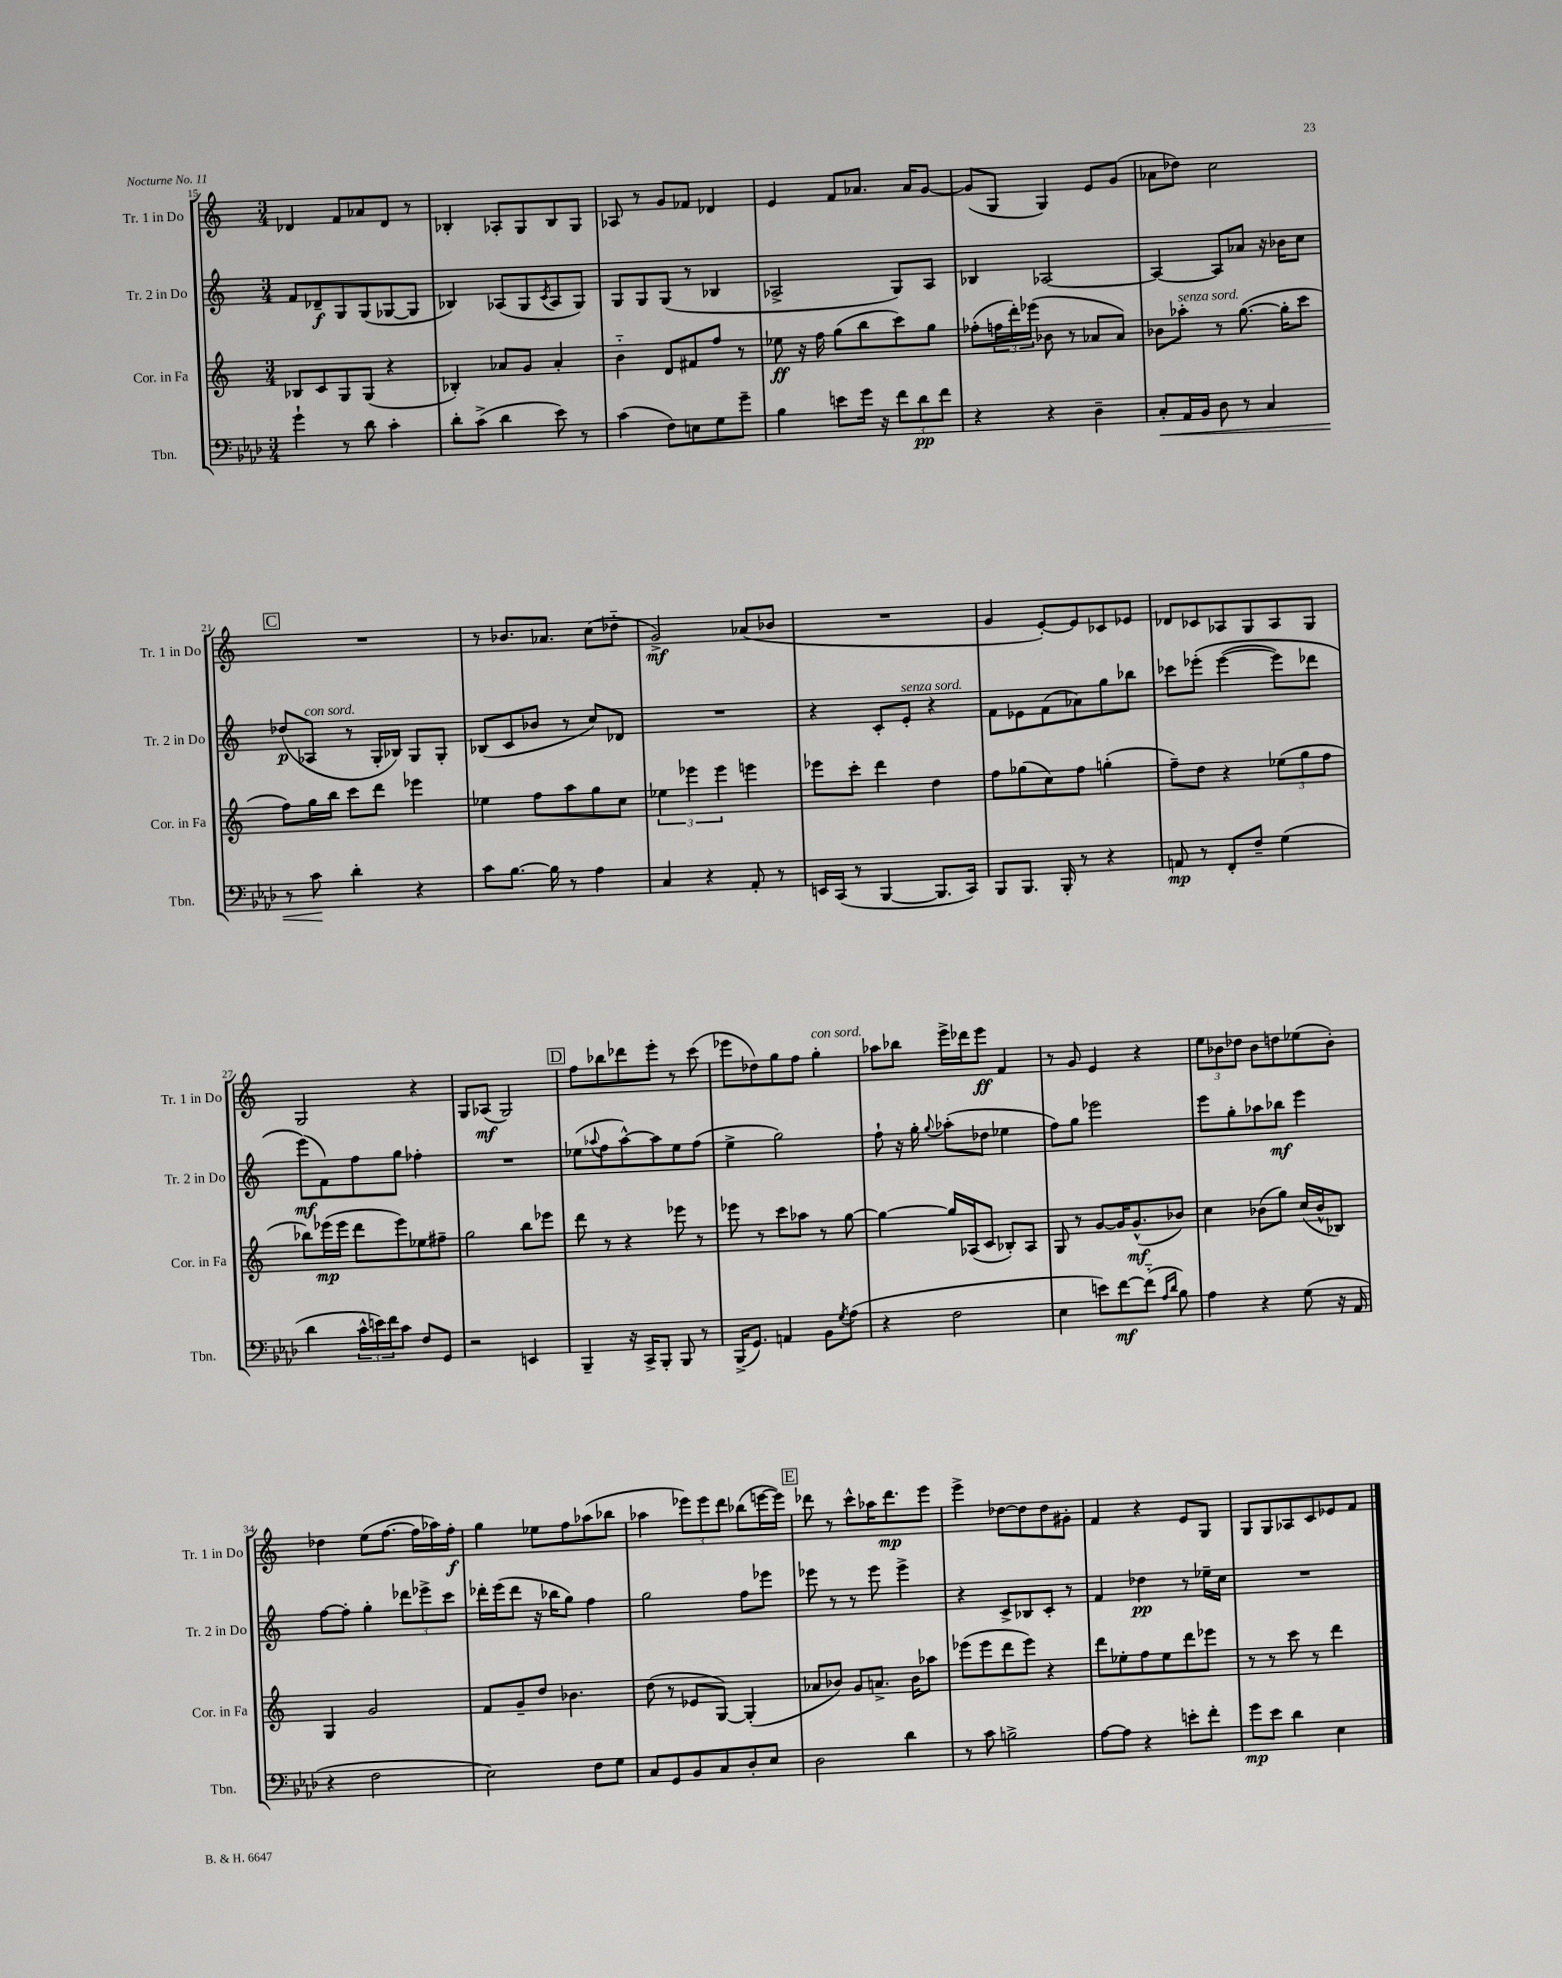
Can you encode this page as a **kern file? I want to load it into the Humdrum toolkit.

**kern	**kern	**kern	**kern
*staff4	*staff3	*staff2	*staff1
*clefF4	*clefG2	*clefG2	*clefG2
*k[b-e-a-d-]	*k[]	*k[]	*k[]
*M3/4	*M3/4	*M3/4	*M3/4
4g`	8B-	8f	4d-
.	8c	8d-~	.
8r	8G	8G	8f
8d-	(8G	(8G	8a-
4c'	4r	[8G-	8d-
.	.	8G-]	8r
=	=	=	=
8d-'	4B-')	4B-)	4B-'
(8c^	.	.	.
4d-	8a-	(8A-	8A-'
.	8g	8G	8G
.	.	8qc	.
8e-)	4a-'	8A-	8B-
8r	.	8G)	8G
=	=	=	=
(4c	4b'~	8G	8A-
.	.	8G	8r
8F)	8d	(8G	8g
8E	8f#	8r	8f-
8G	8ff	4B-	4d-
8g~	8r	.	.
=	=	=	=
4B-	8ee-	2A-^	4e
.	16r	.	.
.	16ff	.	.
8e	(8gg	.	8f
16g	8bb	.	8.a-
16r	.	.	.
12f	8ccc)	8G)	.
.	.	.	16a-
12d-	.	.	.
.	8gg	8A-	[8g
12f	.	.	.
=	=	=	=
4r	(8ff-'	4B-	(8g]
.	24ff	.	8G
.	24ddd')	.	.
.	(24eee-	.	.
4r	8b-	[2A-	4G)
.	8r	.	.
4D-~	8a-	.	8e
.	8a-)	.	(8g
=	=	=	=
8C'	8b-	4A-_	8a-
16AA-	8aa-'	.	8dd-)
16BB-	.	.	.
8D-	8r	8A-]	2cc
8r	([8.gg	8a-	.
4C	.	16r	.
.	16gg']	16b-	.
.	8ccc	8cc	.
=	=	=	=
8r	8ff)	(8dd-	2.r
8c	16gg	8A-	.
.	16bb	.	.
4d-'	8ccc	8r	.
.	8ddd	16G'	.
.	.	16B-)	.
4r	4eee-	8G	.
.	.	8G'	.
=	=	=	=
8c	4ee-	(8B-	8r
[8.B-	.	8c	8.b-
.	8ff	8b-	.
16B-]	.	.	8.a-
8r	8aa	8r	.
4A-	8gg	8cc)	(8cc
.	8cc	8d-	8dd-'~
=	=	=	=
4C	6ee-	2.r	2g^)
.	6eee-	.	.
4r	.	.	.
.	6eee-	.	.
8AA-'	4eee	.	(8a-
8r	.	.	8b-
=	=	=	=
16EE	8eee-	4r	2.r
(16CC	.	.	.
8r	8ccc'	.	.
[4BBB-	4ddd	8c'	.
.	.	8e'	.
8.BBB-]	4dd	4r	.
16CC)	.	.	.
=	=	=	=
8BBB-	8ff	8f	4g
8.BBB-	(8gg-	8e-	.
.	8cc)	(8f	[8e')
16BBB-'	.	.	.
8r	8ff	8a-)	8e]
4r	(4gg'	8gg	8c-
.	.	8bb-	8e-
=	=	=	=
8AA	8ff~)	8ccc-	8d-
8r	8dd	&(8eee-'	8c-
8FF'	4r	([4eee-	8A-
8F~	.	.	8G
(4G	(12ee-	8eee-])	8A-
.	12gg	.	.
.	.	8ddd-	8G
.	12ff	.	.
=	=	=	=
4d-	8bb-)	(8eee&)	2G
.	(16eee-	8f)	.
.	16eee-	.	.
24c^^	8ddd	8ff	.
24e)	.	.	.
24f	.	.	.
8c	8eee-)	8gg	.
8F	8ee-	4ff-'	4r
8GG	8ff#~	.	.
=	=	=	=
2r	2gg	2.r	8G
.	.	.	(8A-
.	.	.	2G)
4EE	8bb	.	.
.	8eee-	.	.
=	=	=	=
4BBB-~	8ddd	(8ee-	8ff
.	.	8qqaa-	.
.	8r	8ff	8bb-
16r	4r	[8aa-^^)	8ddd-
16CC^	.	.	.
8BBB-'	.	8aa-]	8eee'
8BBB-	8eee-	8ee-	8r
8r	8r	(8ff	(8ccc
=	=	=	=
(16BBB-^	8eee-	4ee^	8eee-
8.GG)	.	.	.
.	8r	.	8dd-)
4AA	8ccc	2gg)	8gg
.	8aa-	.	8ff
8BB-	8r	.	4gg'
8qG	.	.	.
(8A-	[8gg	.	.
=	=	=	=
4r	4gg_	8ff`	8aa-
.	.	16r	8bb-
.	.	16gg'	.
.	.	8qqgg	.
2F	16gg]	(8aa-'	16eee^
.	(16A-	.	16ddd-
.	8c	8dd-	8eee
.	8B-')	4ee-	4f
.	8A-	.	.
=	=	=	=
4E-	8G	8ff)	8r
.	8r	8gg	8g
8e)	[8g	2eee-	4e
[8f	16g]	.	.
.	(8.g^^	.	.
(8f'~]	.	.	4r
16qqA-	.	.	.
16qqd-	.	.	.
8B-)	8b-)	.	.
=	=	=	=
4A-	4cc	8eee	12ee
.	.	.	12b-
.	.	8gg'	.
.	.	.	12dd-
4r	(8b-	8aa-	8b-
.	8gg)	8bb-	8dd
(8G	(16cc	4eee	(8ee-
.	16b-^^	.	.
16r	8B-)	.	8b-')
16AA-	.	.	.
=	=	=	=
4r	4G	[8ff	4dd-
.	.	8ff']	.
2F	2g	4gg'	(8ee
.	.	.	[8.ff
.	.	12ddd-	.
.	.	.	16ff]
.	.	12eee-^	.
.	.	.	16aa-)
.	.	12ccc	.
.	.	.	16ff'
=	=	=	=
2E-)	8f	16ddd-'	4gg
.	.	(16eee	.
.	8g~	8ddd-	.
.	8dd	16r	8ee-
.	.	16bb-	.
.	4.b-	8gg)	8ff
8F	.	4ff	(8aa-
8G	.	.	8bb-
=	=	=	=
8C	(8dd	2gg	4aa-
8GG	8r	.	.
8BB-	8e-	.	12eee-)
.	.	.	12eee-
8C	[8G)	.	.
.	.	.	12ddd
8D-'	(4G']	8ff	(8bb-
8E-	.	8eee-	[16eee
.	.	.	16eee])
=	=	=	=
2D-	8a-	8eee-	8ddd-
.	8b-)	8r	8r
.	8g	8r	8ccc^^
.	8.a^	8eee-	16aa-
.	.	.	8.ddd-
4d-	.	4eee-^	.
.	16b-	.	.
.	8aa-	.	8eee
=	=	=	=
8r	(8eee-	4r	4eee^
8c	8eee-	.	.
2B^	8ddd	8c^	[8dd-
.	8eee-)	8B-	8dd-]
.	4r	8c'	8dd-
.	.	8r	8g#'
=	=	=	=
[8A-	8ddd	4f	4f
8A-]	8ee-'	.	.
4r	8ff	4dd-	4r
.	8ee-	.	.
8e'	8ddd	8r	8e
8f'	8eee-	16ee-~	8G
.	.	16cc	.
=	=	=	=
8g	8r	2.r	8G
8e-	8r	.	8G
4d-	8ccc	.	8A-
.	8r	.	8c
4E-	4ddd	.	8e-
.	.	.	8f
==	==	==	==
*-	*-	*-	*-
